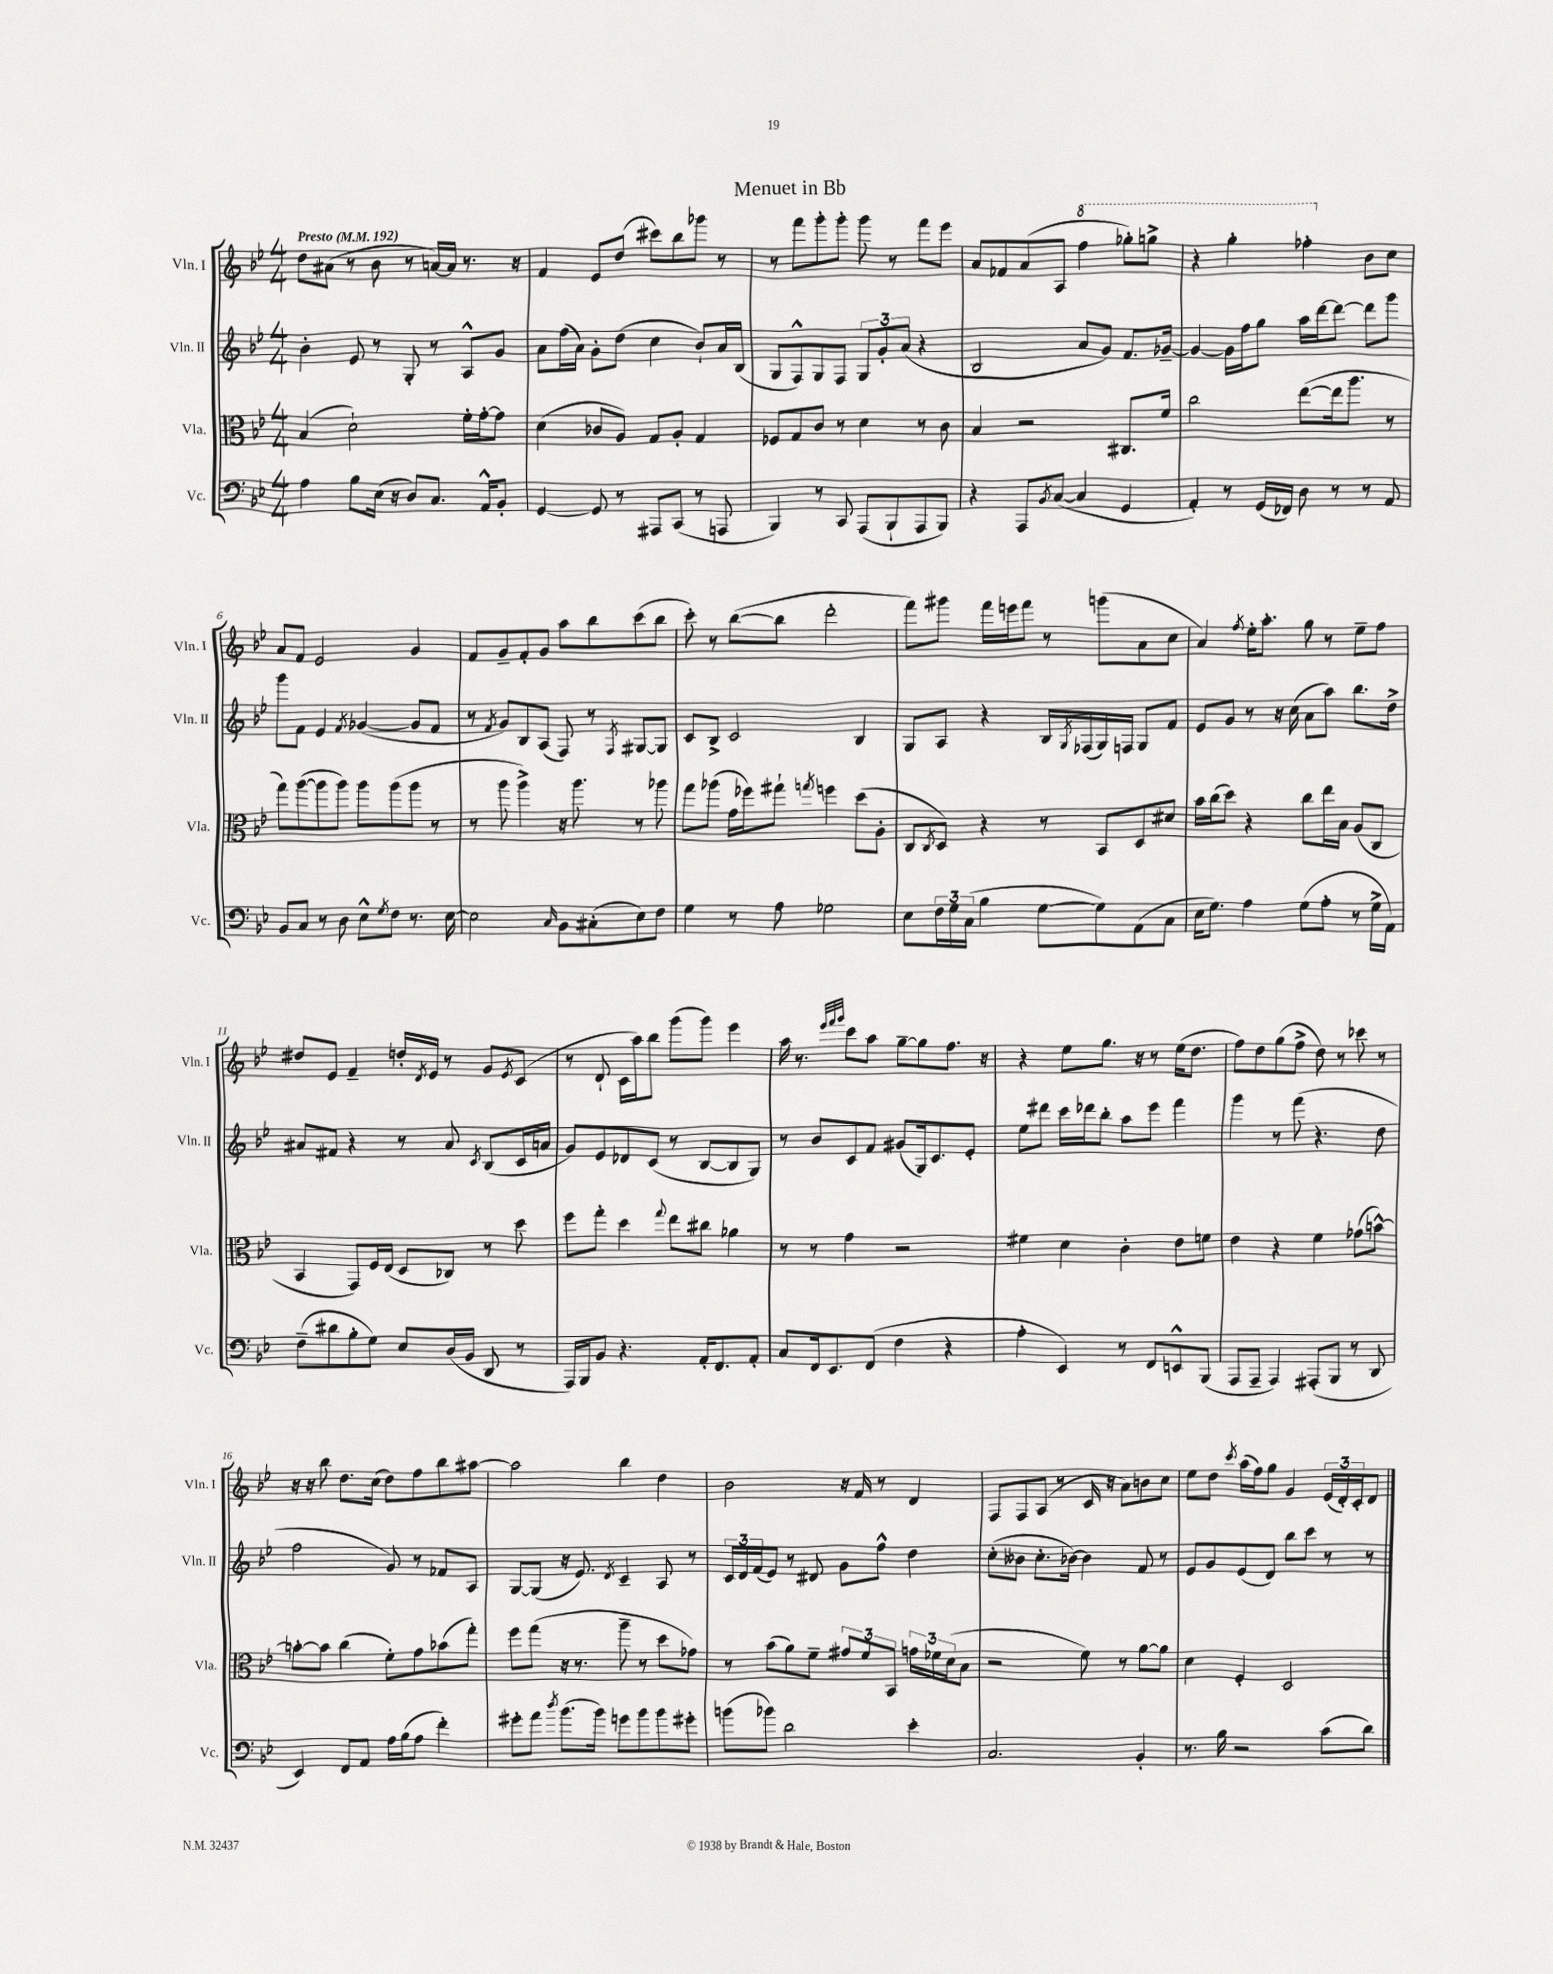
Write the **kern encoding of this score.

**kern	**kern	**kern	**kern
*staff4	*staff3	*staff2	*staff1
*clefF4	*clefC3	*clefG2	*clefG2
*k[b-e-]	*k[b-e-]	*k[b-e-]	*k[b-e-]
*M4/4	*M4/4	*M4/4	*M4/4
*MM192	*MM192	*MM192	*MM192
4A	(4B-	4b-'	8dd
.	.	.	(8a#
8B-	2d`)	8e-	8r
(16E-	.	8r	8b-
16r	.	.	.
8D)	.	8G'	8r
8.C	.	8r	[16a)
.	.	.	16a]
.	16f'	8A^^	8.r
16AA^^	[16g'	.	.
8BB-'	8g]	8g	.
.	.	.	16r
=	=	=	=
[4GG	(4d	8a	4f
.	.	(16ff	.
.	.	16a)	.
8GG]	8c-	8g'	8e-
8r	8A)	(8dd	(8dd
8AAA#	8G	4cc	8ccc#)
(8CC	8A'	.	8bb-
8r	4G	8b-`)	8ggg-
8AAA	.	16a	8r
.	.	(16B-	.
=	=	=	=
4BBB-)	8F-	8G	8r
.	8G	8F^^)	8fff
8r	8c	8G	8ggg'
8CC	8r	8F	8ggg'
(8AAA	4d	12G	8ggg
.	.	12g'	.
8BBB-`	.	.	8r
.	.	(12a	.
8AAA	8r	4r	8fff
8BBB-)	8c	.	8eee-
=	=	=	=
4r	4B-	2B-	8a
.	.	.	8f-
8AAA	2r	.	(8a
8qBB-	.	.	.
([8C	.	.	8A
4C]	.	8a	4fff
.	.	8g)	.
4GG	8.C#	8.f	8ggg-')
.	.	.	8ggg^
.	16f	[16g-~	.
=	=	=	=
4AA')	2cc	4g-_	4r
8r	.	16g-]	4ggg'
.	.	16ff	.
(16GG	.	8gg	.
16FF-)	.	.	.
8D	([8ee-	16aa	4fff-'
.	.	[16ddd	.
8r	16ee-]	8ddd_	.
.	8.aa	.	.
8r	.	8ddd]	8b-
8AA	8r	8ggg	8cc
=	=	=	=
8BB-	8gg)	8ggg	8a
8C	([8aa	8f	8f
8r	8aa]	4e-	2e-
8D	8aa)	.	.
.	.	8qf	.
8E-^^	8aa	([4g-	.
8qG	.	.	.
8F	(8aa	.	.
8.r	8aa	8g-]	4g
.	8r	8f	.
[16E-	.	.	.
=	=	=	=
2E-]	8r	8r	8f
.	.	8qf	.
.	8aa	8g)	8g~
.	4aa^)	8B-	8f'
.	.	(8A	8g
16qqC	.	.	.
8BB-	16r	8F)	8aa
.	8.aa	.	.
(8C#'	.	8r	8bb-
.	.	8qF	.
8E-)	8r	[8G#	(8ccc
8F	8aa-	8G#]	8bb-
=	=	=	=
4G	8gg	8c	8ccc')
.	(8aa-	8B-^	8r
8r	16g	2c	([8bb-
.	16ff-)	.	.
8A	8gg#`	.	8bb-]
.	8qgg	.	.
2G-	4ff	.	2ddd'
.	(8dd	4B-	.
.	8A'	.	.
=	=	=	=
8E-	8C	8G	8fff)
.	8qC	.	.
24F	8D)	8A	8ggg#
24G	.	.	.
(24C	.	.	.
4B-	4r	4r	16fff
.	.	.	16eee
.	.	.	8fff
[8G	8r	16B-	8r
.	.	8qG	.
.	.	(16F-	.
8G])	8BB-	16G)	(8ggg
.	.	16F	.
(8AA	8D	8G	8a
8C	8d#	8f	8cc
=	=	=	=
16E-	16b-	8e-	4a)
8.G)	(16cc	.	.
.	8dd)	8g	.
.	.	.	8qff
4A	4r	8r	16ee-'
.	.	.	8.aa'
.	.	16r	.
.	.	(16cc	.
(8G	8cc	8a	8gg
8A'	16ee-	8aa)	8r
.	16B-	.	.
8r	(8A	8.bb-	8ee-~
16G^	8C	.	8ff
16AA)	.	16dd^	.
=	=	=	=
(8F~	4BB-	8a#	8dd#
8d#	.	8f#	8e-
8B-'	8GG)	4r	4f~
8G)	16F	.	.
.	(16E-	.	.
8E-	8D	8r	16dd'
.	.	.	8qd
.	.	.	16e-
(16D	8C-)	8a#	8r
16BB-	.	.	.
.	.	8qc	.
8DD	8r	(8B-	8g
.	.	.	8qe-
8r	8dd	16c	(8c
.	.	16a	.
=	=	=	=
16AAA)	8ff	8g)	8r
16BBB-	.	.	.
8BB-	8gg'	8e-	8d`
4.r	4dd	8d-	16c
.	.	.	16aa)
.	.	(8c	8bb-
.	8qqgg	.	.
.	8ee-	8r	(8ggg
16AA'	8cc#	[8B-	8ggg)
8.FF	.	.	.
.	4a-	8B-]	4eee-
8AA'	.	8G)	.
=	=	=	=
8C	8r	8r	16aa
.	.	.	8.r
16FF	8r	8b-	.
8.EE-	.	.	.
.	.	.	32qqeee-
.	.	.	32qqfff
.	.	.	32qqggg
.	4g	8c	8ccc
(8FF	.	8f	8aa
4F	2r	(8g#	[8gg~
.	.	16G)	8gg]
.	.	8.c	.
4r	.	.	8.ff
.	.	8e-'	.
.	.	.	16r
=	=	=	=
4A'	4f#	8ee-	4r
.	.	8ddd#	.
4EE-)	4d	16ccc	8ee-
.	.	16ddd-	.
.	.	8bb-'	8.gg
8r	4c'	8aa	.
.	.	.	16r
8FF	.	8eee-	8r
8EE^^	8e-	4fff	(16ee-
.	.	.	8.dd
(8BBB-	8f	.	.
=	=	=	=
8AAA	4e-	4ggg	8ff)
8AAA~	.	.	8dd
4AAA)	4r	8r	(8gg
.	.	(8fff	8ff^
(8AAA#'	4f	4.r	8dd)
8BBB-	.	.	8r
8r	(8g-	.	8ccc-
8DD	[8b^^)	8dd	8r
=	=	=	=
4EE-)	8b'_	2ff	16r
.	.	.	16r
.	8b]	.	8bb-
8FF	(4cc	.	8.dd
8AA	.	.	.
.	.	.	(16cc
16A	8f')	8g)	8dd)
(16B-	.	.	.
8A	8g	8r	8ff
4f')	(8b-	8f-	8bb-
.	8gg')	8A	[8aa#
=	=	=	=
8g#'	8ff	[8G	2aa#]
8a	(8gg	(8G]	.
8qdd	.	.	.
(8.b-	16r	16r	.
.	8.r	8.e-)	.
16b-)	.	.	.
.	.	8qd	.
8g	8aa~	4c~	4bb-
8b-	8r	.	.
8b-	8dd	8A	4dd
8g#'	8g-)	8r	.
=	=	=	=
(8b	8r	24c	2b-
.	.	24d	.
.	.	(24f	.
8b-)	(8b-	8e-)	.
2d	8a)	8r	.
.	8f~	8d#	.
.	12g#	8g	16r
.	.	.	16f
.	12f	.	.
.	.	8ff^^	8r
.	12BB-	.	.
4e-'	24g	4dd	4d
.	24f-	.	.
.	(24d	.	.
.	8B-	.	.
=	=	=	=
2.C	2r	(8cc'	8F
.	.	8b--	8F
.	.	8.cc'	(8A
.	.	.	8r
.	.	[16b-)	.
.	8f)	4b-]	16c
.	.	.	16r
.	8r	.	8a)
4BB-'	[8a	8f	8b
.	8a]	8r	8cc
=	=	=	=
8.r	4d	8e-	8ee-
.	.	8g	8dd
16B-	.	.	.
.	.	.	8qccc
2r	4F'	(8e-	(16aa
.	.	.	16ff)
.	.	8d)	8gg
.	2D	8bb-	4g
.	.	8ccc	.
(8c	.	8r	(24e-
.	.	.	24d')
.	.	.	24c'
8d)	.	8r	8d
==	==	==	==
*-	*-	*-	*-
